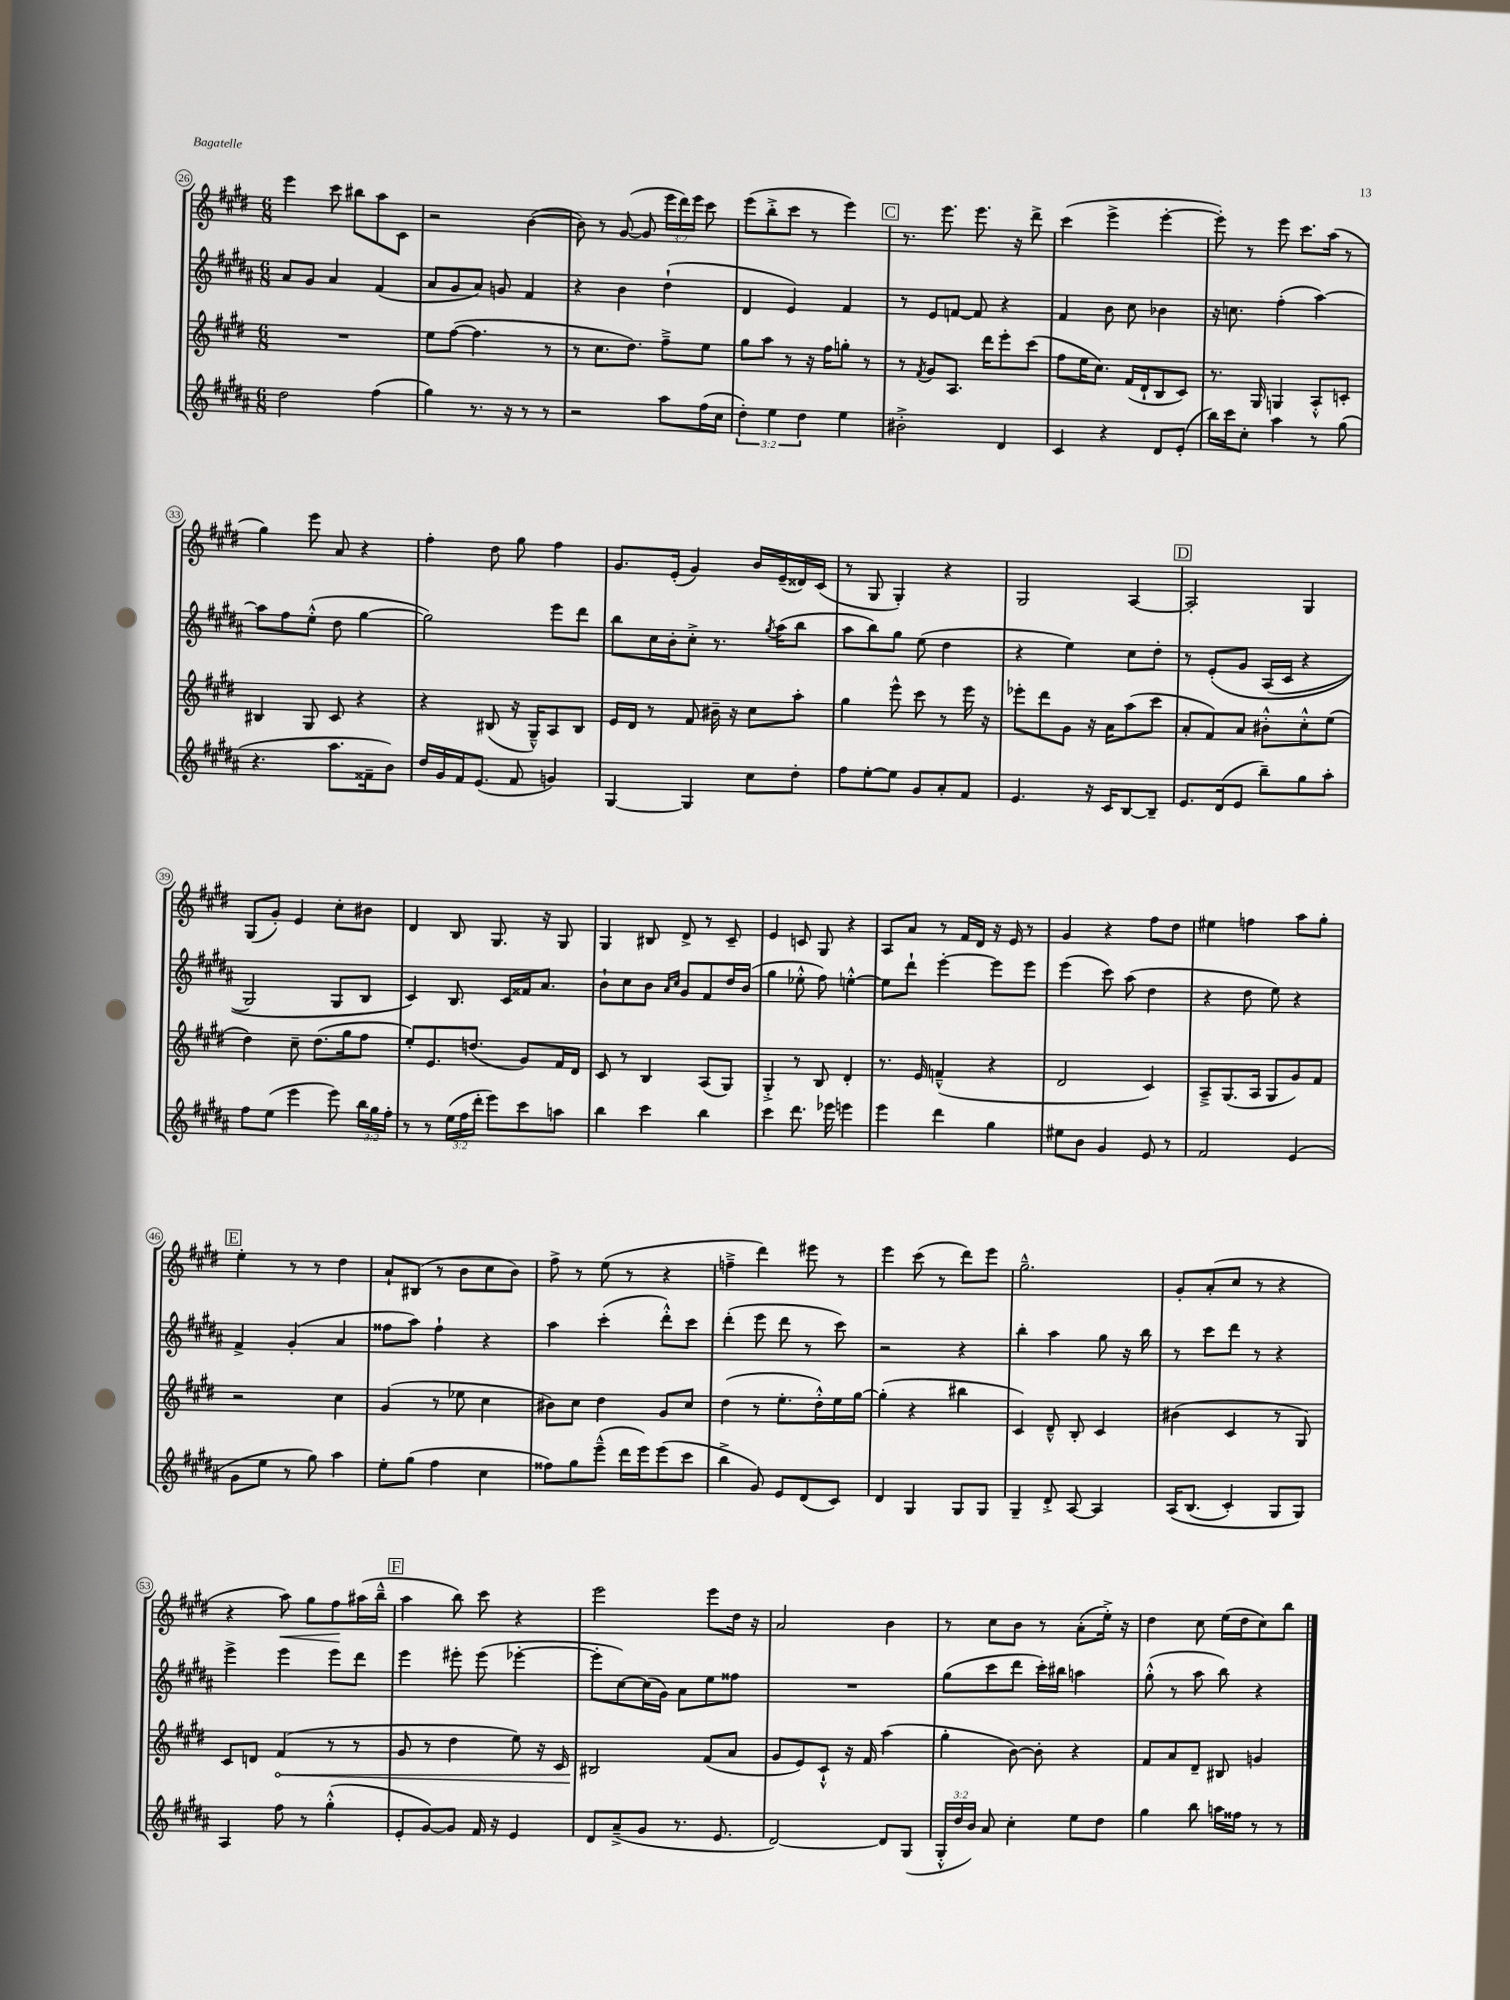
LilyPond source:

<<
\new StaffGroup <<
\new Staff = "s0" {
    \clef treble \key e \major \numericTimeSignature \time 6/8 \override Staff.TupletNumber.text = #tuplet-number::calc-fraction-text
    \autoBeamOff e'''4 cis'''8 bis''8[ a''8 cis'8] |
    r2 b'4~( |
    b'8) r8 gis'8~( gis'8 \tuplet 3/2 { e'''16[ dis'''16) e'''16] } cis'''8 |
    e'''8[( b''8-.-> cis'''8] r8 e'''4) |
    \mark \markup { \box "C" } r8. e'''8. e'''8. r16 dis'''8-> |
    cis'''4( e'''4-> e'''4~-. |
    e'''8-.) r8 e'''8 cis'''8.[ a''16]( r8 |
    gis''4) e'''8 a'8 r4 |
    fis''4-. dis''8 gis''8 fis''4 |
    gis'8.[ e'16]-.( gis'4) b'16[ e'16--( disis'16) cis'16]( |
    r8 gis8 gis4-.) r4 |
    gis2 a4~ |
    \mark \markup { \box "D" } a2-. gis4 |
    gis8[( gis'8]-.) e'4 cis''8[-. bis'8] |
    dis'4 b8 gis8. r16 gis8 |
    gis4 bis8 dis'8-> r8 cis'8-- |
    e'4 c'8 gis8 r4 |
    a8[ a'8] r8 fis'16[ dis'16] r16 e'16 r8 |
    gis'4 r4 fis''8[ dis''8] |
    eis''4 f''4 a''8[ gis''8]-. |
    \mark \markup { \box "E" } e''4-. r8 r8 dis''4 |
    a'8[-! bis8]( r8 b'8[ cis''8 b'8]) |
    fis''8-> r8 e''8( r8 r4 |
    f''4---> dis'''4) eis'''8 r8 |
    e'''4 cis'''8( r8 dis'''8[) e'''8] |
    gis''2.---^ |
    gis'8[-. a'8-.( cis''8] r8 r4 |
    r4 a''8\<) gis''8[ fis''8\! ais''16( b''16]---^ |
    \mark \markup { \box "F" } a''4 b''8) cis'''8 r4 |
    e'''2 e'''8[ dis''16] r16 |
    a'2 b'4 |
    r8 cis''8[ b'8] r8 a'8[-.( e''16]-.->) r16 |
    dis''4 cis''8 e''16[( dis''16 cis''8) b''8] \bar "|." |
}
\new Staff = "s1" {
    \clef treble \key b \major \numericTimeSignature \time 6/8
    \autoBeamOff ais'8[ gis'8] ais'4 fis'4( |
    ais'8[ gis'8 ais'8]) g'8 fis'4 |
    r4 b'4 dis''4-!( |
    dis'4 e'4) fis'4 |
    \mark \markup { \box "C" } r8 e'8[ f'8]~ f'8 r4 |
    fis'4 b'8 cis''8 bes'4 |
    r16 c''8. fis''4-.( ais''4~) |
    ais''8[ fis''8 e''8]-.-^( dis''8 gis''4~ |
    gis''2) e'''8[ dis'''8] |
    b''8[ cis''16 b'16-. cis''8]-.-> r8. \acciaccatura { gis''8 } ais''16[( b''8] |
    ais''8[ b''8) gis''8] e''8( dis''4 |
    r4 e''4) cis''8[ dis''8]-. |
    \mark \markup { \box "D" } r8 e'8[-.\( gis'8] ais16[( cis'16] r4 |
    gis2) gis8[ b8] |
    cis'4\) b8. cis'16[ fisis'16 ais'8.] |
    b'8[-! cis''8 b'8] \grace { ais'16[ cis''16] } gis'8[ fis'8 dis''16 b'16]( |
    gis''4 ees''8-.-^ fis''8) e''4~-.-^ |
    e''8[ dis'''8]-! e'''4~-. e'''8[ e'''8] |
    e'''4( cis'''8) ais''8( dis''4 |
    r4 dis''8 e''8) r4 |
    \mark \markup { \box "E" } fis'4-> gis'4-.( ais'4 |
    fisis''8[ ais''8]) fisis''4-! r4 |
    ais''4 cis'''4-.( dis'''8[-.-^) cis'''8] |
    dis'''4-.( e'''8 dis'''8 r8 cis'''8) |
    r2 r4 |
    b''4-. ais''4 gis''8 r16 b''16 |
    r8 cis'''8[ dis'''8] r8 r4 |
    e'''4-> e'''4 e'''8[ dis'''8] |
    \mark \markup { \box "F" } e'''4 eis'''8-. eis'''8( ees'''4~-. |
    ees'''8[-. cis''8~) cis''16( gis'16]) ais'8[ e''8 fisis''8] |
    R2. |
    gis''8[( cis'''8 dis'''8] cis'''16[-.) bis''16] a''4 |
    gis''8-.-^( r8 ais''8 b''8) r4 \bar "|." |
}
\new Staff = "s2" {
    \clef treble \key e \major \numericTimeSignature \time 6/8
    \autoBeamOff R2. |
    e''8[ fis''8]~( fis''4. r8 |
    r8 cis''8.[ dis''8.]) fis''8[---> e''8] |
    gis''8[ a''8] r8 r16 fis''16[ g''8]-. r8 |
    \mark \markup { \box "C" } r8 \acciaccatura { fis'8 } gis'8[ a8.] dis'''16[ e'''8-. cis'''8]( |
    fis''8[ e''16 cis''8.]) fis'16[( dis'16-! b8 cis'8]) |
    r8. gis16 g4 a8[-.-^ c'8]-. |
    bis4 gis8 cis'8 r4 |
    r4 bis8( r16 gis16[---^) a8 bis8] |
    e'16[ dis'16] r8 fis'8 bis'16-- r16 cis''8[ a''8]-. |
    gis''4 e'''8-^ cis'''8 r8 e'''16 r16 |
    ees'''8[-. dis'''8 gis'8] r16 a'16[ a''8( cis'''8] |
    \mark \markup { \box "D" } a'8[-. fis'8) a'8] bis'8[-.-^ cis''8-.-^ e''8]( |
    dis''4) cis''8-- dis''8.[( gis''16 fis''8] |
    e''8[-.) e'8. d''8.]( gis'8[) fis'16 dis'16] |
    cis'8 r8 b4 a8[( gis8]) |
    gis4-.-> r8 b8 dis'4-. |
    r8. e'16 f'4---^( r4 |
    dis'2 cis'4) |
    a8[---> gis8.( a16] gis8[ gis'8) fis'8] |
    \mark \markup { \box "E" } r2 cis''4 |
    gis'4( r8 ees''8 cis''4 |
    bis'8[) cis''8] dis''4 gis'8[ cis''8] |
    dis''4( r8 e''8.[-. dis''16-.-^) e''16 gis''16]~ |
    gis''4-.( r4 bis''4 |
    cis'4) dis'8---^ b8-. cis'4 |
    bis'4( cis'4 r8 gis8) |
    cis'8[ d'8] \once \override Hairpin.circled-tip = ##t fis'4\<( r8 r8 |
    \mark \markup { \box "F" } gis'8 r8 dis''4 e''8) r16 cis'16 |
    bis2\! fis'8[( a'8] |
    gis'8[ e'8) cis'8]-!-^ r16 fis'16 a''4( |
    gis''4-. b'8~) b'8-. r4 |
    fis'8[ a'8 dis'8]-- bis8 g'4 \bar "|." |
}
\new Staff = "s3" {
    \clef treble \key b \major \numericTimeSignature \time 6/8 \override Staff.TupletNumber.text = #tuplet-number::calc-fraction-text
    \autoBeamOff dis''2 fis''4( |
    gis''4) r8. r16 r8 r8 |
    r2 ais''8[ fis''16( cis''16] |
    \tuplet 3/2 { dis''4-.) e''4 dis''4 } e''4 |
    \mark \markup { \box "C" } bis'2-.-> dis'4 |
    cis'4 r4 dis'8[ e'8]-.( |
    b''16[) cis'''16 cis''8]-. ais''4 r8 gis''8( |
    r4. ais''8.[ fisis'16-- b'8]) |
    dis''16[ gis'16 fis'16 e'8.]( fis'8 g'4) |
    gis4~ gis4 cis''8[ dis''8]-. |
    fis''8[ e''8~-. e''8] gis'8[ ais'8-. fis'8] |
    e'4. r16 cis'16[ b8~ b8]-- |
    \mark \markup { \box "D" } e'8.[ dis'16( e'8] b''8[--) gis''8 ais''8]-. |
    fis''8[ e''8]( e'''4 e'''8) \tuplet 3/2 { b''16[ gis''16 fis''16]-. } |
    r8 r8 \tuplet 3/2 { e''16[( fis''16 dis'''16]-. } e'''8[) cis'''8 a''8] |
    b''4 cis'''4 b''4 |
    cis'''4 dis'''8. ees'''16 e'''4 |
    e'''4 dis'''4 gis''4 |
    eis''8[ b'8] gis'4 e'8 r8 |
    fis'2 e'4( |
    \mark \markup { \box "E" } gis'8[ e''8] r8 gis''8) ais''4 |
    e''8[-. gis''8]( fis''4 cis''4 |
    fisis''8[) gis''8 e'''8]---^( dis'''16[ e'''16) e'''8( cis'''8] |
    b''4-> gis'8) e'8[ dis'8( cis'8]) |
    dis'4 gis4 gis8[ gis8] |
    gis4-- dis'8-.-> ais8~ ais4 |
    ais16[\( b8.]( cis'4-.) gis8[ gis8]\) |
    ais4 fis''8 r8 gis''4-.-^( |
    \mark \markup { \box "F" } e'8[-. gis'8~) gis'8] fis'16 r16 e'4 |
    dis'8[ ais'8--->( gis'8] r8. e'8. |
    dis'2~) dis'8[ gis8]( |
    \tuplet 3/2 { gis16[-.-^ dis''16 b'16]) } ais'8 cis''4-. e''8[ dis''8] |
    gis''4 b''8 a''16[ fisis''16] r8 r8 \bar "|." |
}
>>
>>
\layout { \context { \Score currentBarNumber = #26 \override BarNumber.stencil = #(make-stencil-circler 0.1 0.3 ly:text-interface::print) } }
